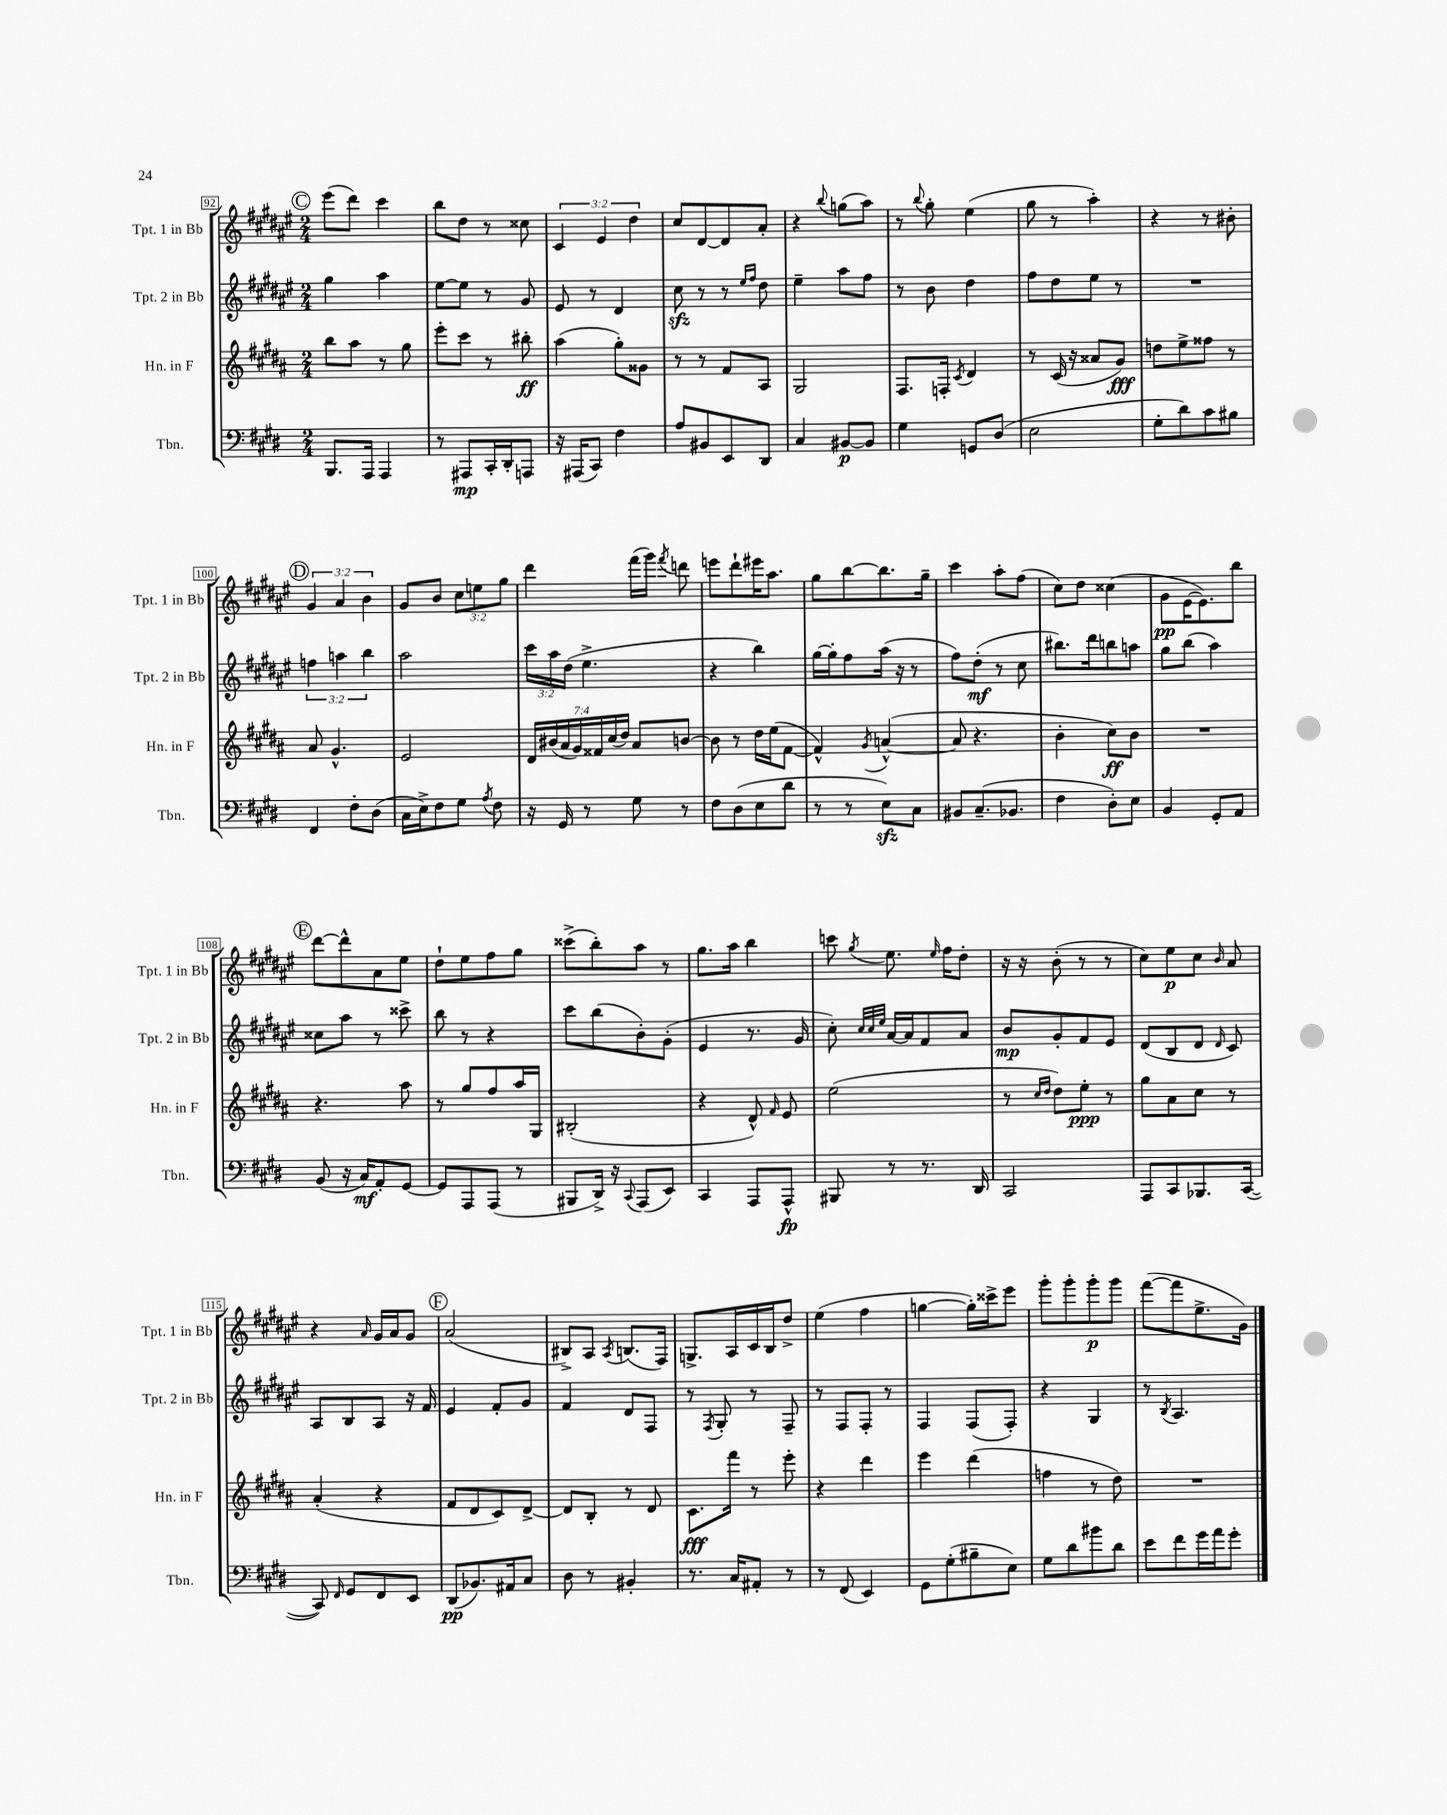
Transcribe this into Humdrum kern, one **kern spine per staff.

**kern	**dynam	**kern	**dynam	**kern	**dynam	**kern	**dynam
*part4	*part4	*part3	*part3	*part2	*part2	*part1	*part1
*staff4	*staff4	*staff3	*staff3	*staff2	*staff2	*staff1	*staff1
*I"Tbn.	*	*I"Hn. in F	*	*I"Tpt. 2 in Bb	*	*I"Tpt. 1 in Bb	*
*I'Tbn.	*	*I'Hn. in F	*	*I'Tpt. 2 in Bb	*	*I'Tpt. 1 in Bb	*
*clefF4	*	*clefG2	*	*clefG2	*	*clefG2	*
*k[f#c#g#d#]	*	*k[f#c#g#d#a#]	*	*k[f#c#g#d#a#e#]	*	*k[f#c#g#d#a#e#]	*
*M2/4	*	*M2/4	*	*M2/4	*	*M2/4	*
!!LO:REH:place=s1:t=C
=92	=92	=92	=92	=92	=92	=92	=92
8.BBB/L	.	8bb\L	.	4gg#\	.	(8eee#\L	.
.	.	8aa#\J	.	.	.	8ddd#\J)	.
16AAA/Jk	.	.	.	.	.	.	.
4AAA/	.	8r	.	4aa#\	.	4ccc#\	.
.	.	8gg#\	.	.	.	.	.
=93	=93	=93	=93	=93	=93	=93	=93
8r	.	8eee'\L	.	[8ee#\L	.	8bb\L	.
8AAA#X/L	mp	8ccc#\J	.	8ee#\J]	.	8dd#\J	.
16CC#'/L	.	8r	.	8r	.	8r	.
16DD#'/J	.	.	.	.	.	.	.
8AAAn/J	.	8bb#X'\	ff	8g#/	.	8cc##X\	.
=94	=94	=94	=94	=94	=94	=94	=94
16r	.	(4aa#\	.	8e#/	.	6c#/	.
(16AAA#X/KL	.	.	.	.	.	.	.
8CC#/J)	.	.	.	8r	.	.	.
.	.	.	.	.	.	6e#/	.
4F#\	.	8gg#'\L)	.	4d#/	.	.	.
.	.	.	.	.	.	6dd#\	.
.	.	8g##X\J	.	.	.	.	.
=95	=95	=95	=95	=95	=95	=95	=95
8A/L	.	8r	.	8cc#zz\	.	8cc#/L	.
8BB#X/	.	8r	.	8r	.	[8d#/	.
8EE/	.	8f#/L	.	8r	.	8d#/]	.
.	.	.	.	16qqee#/LL	.	.	.
.	.	.	.	16qqff#/JJ	.	.	.
8DD#/J	.	8A#/J	.	8dd#\	.	8a#'/J	.
=96	=96	=96	=96	=96	=96	=96	=96
4C#/	.	2G#/	.	4ee#~\	.	4r	.
.	.	.	.	.	.	8qqbb/	.
[8BB#X/L	p	.	.	8aa#\L	.	(8ggn\L	.
8BB#/J]	.	.	.	8ff#\J	.	8aa#\J)	.
=97	=97	=97	=97	=97	=97	=97	=97
4G#\	.	8.F#/L	.	8r	.	8r	.
.	.	.	.	.	.	8qqbb/	.
.	.	.	.	8b\	.	8gg#'\	.
.	.	16Fn'/Jk	.	.	.	.	.
.	.	8qc#/	.	.	.	.	.
8GGn/L	.	4d#/	.	4dd#\	.	(4ee#\	.
(8D#/J	.	.	.	.	.	.	.
=98	=98	=98	=98	=98	=98	=98	=98
2E\	.	8r	.	8ff#\L	.	8gg#\	.
.	.	(16c#/	.	8dd#\	.	8r	.
.	.	16r	.	.	.	.	.
.	.	8a##X/L	.	8ee#\J	.	4aa#'\)	.
.	.	8g#/J)	fff	8r	.	.	.
=99	=99	=99	=99	=99	=99	=99	=99
8G#'\L	.	8ddn\L	.	2r	.	4r	.
8d#\)	.	8ee^\	.	.	.	.	.
8c#\	.	8ff##X\J	.	.	.	8r	.
8B#X\J	.	8r	.	.	.	8b#X'\	.
!!LO:LB:g=z
!!LO:REH:place=s1:t=D
=100	=100	=100	=100	=100	=100	=100	=100
4FF#/	.	8a#/	.	6ffn\	.	6g#/	.
.	.	4.g#^^/	.	.	.	.	.
.	.	.	.	6aan\	.	6a#/	.
8F#'\L	.	.	.	.	.	.	.
.	.	.	.	6bb\	.	6b\	.
(8D#\J	.	.	.	.	.	.	.
=101	=101	=101	=101	=101	=101	=101	=101
16C#\LL	.	2e/	.	2aa#\	.	8g#/L	.
16E^\J)	.	.	.	.	.	.	.
8F#\	.	.	.	.	.	8b/J	.
8G#\J	.	.	.	.	.	12cc#\L	.
.	.	.	.	.	.	12een\	.
8qA/	.	.	.	.	.	.	.
8F#\	.	.	.	.	.	.	.
.	.	.	.	.	.	12gg#\J	.
=102	=102	=102	=102	=102	=102	=102	=102
16r	.	28d#/LL	.	24ccc#\LL	.	4ddd#\	.
.	.	(28b#X/	.	.	.	.	.
.	.	.	.	24aa#\	.	.	.
16GG#/	.	.	.	.	.	.	.
.	.	28a#/	.	.	.	.	.
.	.	.	.	(24dd#\JJ	.	.	.
.	.	28g#/)	.	.	.	.	.
8r	.	.	.	4.ee#^\	.	.	.
.	.	28f##X/	.	.	.	.	.
.	.	(28cc#/	.	.	.	.	.
.	.	28dd#/JJ)	.	.	.	.	.
8G#\	.	8a#/L	.	.	.	(16fff#\LL	.
.	.	.	.	.	.	16ggg#\JJ)	.
.	.	.	.	.	.	8qfff#/	.
8r	.	[8bn/J	.	.	.	8dddn\	.
=103	=103	=103	=103	=103	=103	=103	=103
8F#\L	.	8b\]	.	4r	.	8eeen\L	.
(8D#\	.	8r	.	.	.	8ddd#`\	.
8E\	.	16dd#\LL	.	4bb\)	.	16eee#X\K	.
.	.	(16ee\J	.	.	.	8.aa#\J	.
8d#\J	.	[8f#\J	.	.	.	.	.
=104	=104	=104	=104	=104	=104	=104	=104
8r	.	4f#^^/])	.	[16gg#\LL	.	8gg#\L	.
.	.	.	.	16gg#'\J]	.	.	.
8r	.	.	.	8ff#\	.	[8bb\	.
.	.	8qg#/	.	.	.	.	.
8Ezz\L)	.	([4an^^/	.	(16aa#\Jk	.	8.bb\]	.
.	.	.	.	16r	.	.	.
8C#\J	.	.	.	8r	.	.	.
.	.	.	.	.	.	16gg#~\Jk	.
=105	=105	=105	=105	=105	=105	=105	=105
8BB#X/L	.	8a/]	.	8ff#\L)	.	4ccc#\	.
(8.C#~/	.	4.r	.	(8dd#'\J	mf	.	.
.	.	.	.	8r	.	8aa#'\L	.
8.BB-X/J	.	.	.	.	.	.	.
.	.	.	.	8cc#\	.	(8ff#\J	.
=106	=106	=106	=106	=106	=106	=106	=106
4F#\	.	4b'\	.	8.bb#X\L)	.	8cc#\L)	.
.	.	.	.	.	.	8dd#\J	.
.	.	.	.	16ddd#\k	.	.	.
8D#'\L)	.	8cc#\L)	ff	8bbn\	.	(4cc##X\	.
8E\J	.	8b\J	.	8aan\J	.	.	.
=107	=107	=107	=107	=107	=107	=107	=107
4BB/	.	2r	.	8gg#\L	.	8g#\L	pp
.	.	.	.	(8bb\J	.	[16e#\K	.
.	.	.	.	.	.	8.e#\])	.
8GG#'/L	.	.	.	4aa#\)	.	.	.
8AA/J	.	.	.	.	.	8bb\J	.
!!LO:LB:g=z
!!LO:REH:place=s1:t=E
=108	=108	=108	=108	=108	=108	=108	=108
(8BB/	.	4.r	.	8cc##X\L	.	[8ddd#\L	.
16r	.	.	.	8aa#\J	.	8ddd#^^\]	.
16C#/KL)	mf	.	.	.	.	.	.
8AA'/	.	.	.	8r	.	8a#\	.
[8GG#/J	.	8aa#\	.	8ccc##X^\	.	8ee#\J	.
=109	=109	=109	=109	=109	=109	=109	=109
8GG#/L]	.	8r	.	8bb\	.	8dd#`\L	.
8AAA/	.	8gg#/L	.	8r	.	8ee#\	.
(8AAA/J	.	8ff#/	.	4r	.	8ff#\	.
8r	.	16aa#/L	.	.	.	8gg#\J	.
.	.	16G#/JJ	.	.	.	.	.
=110	=110	=110	=110	=110	=110	=110	=110
8BBB#X/L	.	(2B#X'/	.	8ccc#\L	.	(8ccc##X^\L	.
16DD#^/Jk)	.	.	.	(8bb\	.	8bb'\)	.
16r	.	.	.	.	.	.	.
8qqCC#/	.	.	.	.	.	.	.
(8AAA/L	.	.	.	8b'\)	.	8aa#\J	.
8EE/J)	.	.	.	(8g#'\J	.	8r	.
=111	=111	=111	=111	=111	=111	=111	=111
4CC#/	.	4r	.	4e#/	.	8.gg#\L	.
.	.	.	.	.	.	16aa#\Jk	.
8AAA/L	.	8d#^^/)	.	8.r	.	4bb\	.
.	.	16qqf#/	.	.	.	.	.
8AAA^^/J	fp	8e/	.	.	.	.	.
.	.	.	.	16g#/	.	.	.
=112	=112	=112	=112	=112	=112	=112	=112
8BBB#X/	.	(2ee\	.	8cc#'\)	.	8cccn\	.
.	.	.	.	32qqcc#/LLL	.	.	.
.	.	.	.	32qqcc#/	.	.	.
.	.	.	.	32qqee#/JJJ	.	8qgg#/	.
8r	.	.	.	[16a#/LL	.	8.ee#\	.
.	.	.	.	16a#/J]	.	.	.
8.r	.	.	.	8f#/	.	.	.
.	.	.	.	.	.	16qqee#/	.
.	.	.	.	.	.	16ff#\KL	.
.	.	.	.	8a#/J	.	8dd#'\J	.
16DD#/	.	.	.	.	.	.	.
=113	=113	=113	=113	=113	=113	=113	=113
2CC#/	.	8r	.	8b/L	mp	16r	.
.	.	.	.	.	.	16r	.
.	.	16qqcc#/LL	.	.	.	.	.
.	.	16qqdd#/JJ	.	.	.	.	.
.	.	8dd#\L)	.	8g#'/	.	(8b'\	.
.	.	8ee'\J	ppp	8f#/	.	8r	.
.	.	8r	.	8e#/J	.	8r	.
=114	=114	=114	=114	=114	=114	=114	=114
8AAA/L	.	8gg#\L	.	(8d#/L	.	8cc#\L)	.
8CC#/	.	8a#\	.	8B/	.	8ee#\	p
8.BBB-X/	.	8cc#\J	.	8d#/J	.	8cc#\J	.
.	.	.	.	16qqd#/	.	16qqb/	.
.	.	8r	.	8c#/)	.	8a#/	.
([16CC#/Jk	.	.	.	.	.	.	.
!!LO:LB:g=z
=115	=115	=115	=115	=115	=115	=115	=115
8CC#/])	.	(4a#'/	.	8A#/L	.	4r	.
16qqFF#/	.	.	.	.	.	.	.
8GG#/L	.	.	.	8B/	.	.	.
.	.	.	.	.	.	16qqa#/	.
8FF#/	.	4r	.	8A#/J	.	16g#/LL	.
.	.	.	.	.	.	16a#/J	.
8EE/J	.	.	.	16r	.	8g#/J	.
.	.	.	.	16f#/	.	.	.
!!LO:REH:place=s1:t=F
=116	=116	=116	=116	=116	=116	=116	=116
(8DD#/L	pp	8f#/L	.	4e#/	.	(2a#/	.
8.BB-X/)	.	8d#/	.	.	.	.	.
.	.	8c#/)	.	8f#'/L	.	.	.
16AA#X/k	.	.	.	.	.	.	.
8C#/J	.	[8d#^/J	.	8g#/J	.	.	.
=117	=117	=117	=117	=117	=117	=117	=117
8D#\	.	8d#/L]	.	4f#/	.	8B#X^/L)	.
8r	.	8B'/J	.	.	.	8A#/J	.
.	.	.	.	.	.	8qA#/	.
4BB#X'/	.	8r	.	8d#/L	.	(8.Bn/L	.
.	.	8d#/	.	8F#/J	.	.	.
.	.	.	.	.	.	16F#/Jk)	.
=118	=118	=118	=118	=118	=118	=118	=118
8.r	.	8.c#\L	fff	8r	.	8.Gn^/L	.
.	.	.	.	8qF#/	.	.	.
.	.	.	.	8G#'/	.	.	.
16C#/KL	.	16fff#\Jk	.	.	.	16A#/L	.
8AA#X'/J	.	8r	.	8r	.	16c#/	.
.	.	.	.	.	.	16B/J	.
8r	.	8eee'\	.	8F#~/	.	8dd#^/J	.
=119	=119	=119	=119	=119	=119	=119	=119
8r	.	4r	.	8r	.	(4ee#\	.
(8FF#/	.	.	.	8F#/L	.	.	.
4EE/)	.	4ddd#\	.	8F#'/J	.	4ff#\	.
.	.	.	.	8r	.	.	.
=120	=120	=120	=120	=120	=120	=120	=120
8GG#\L	.	4eee\	.	4F#/	.	[4ggn\	.
(8G#'\	.	.	.	.	.	.	.
8B#X~\	.	(4ddd#\	.	(8F#/L	.	16gg'\LL])	.
.	.	.	.	.	.	16ccc##X^\J	.
8E\J)	.	.	.	8F#'/J)	.	8eee#\J	.
=121	=121	=121	=121	=121	=121	=121	=121
8G#\L	.	4ffn\	.	4r	.	8ggg#'\L	.
8d#\	.	.	.	.	.	8ggg#'\	.
8b#X\	.	8r	.	4G#/	.	8ggg#'\	p
8d#\J	.	8dd#\)	.	.	.	8ggg#\J	.
=122	=122	=122	=122	=122	=122	=122	=122
8e\L	.	2r	.	8r	.	([8fff#\L	.
.	.	.	.	8qB/	.	.	.
8f#\	.	.	.	4.A#/	.	8fff#\]	.
16g#\L	.	.	.	.	.	8.ee#^\	.
16a\J	.	.	.	.	.	.	.
8g#'\J	.	.	.	.	.	.	.
.	.	.	.	.	.	16g#\Jk)	.
==	==	==	==	==	==	==	==
*-	*-	*-	*-	*-	*-	*-	*-
